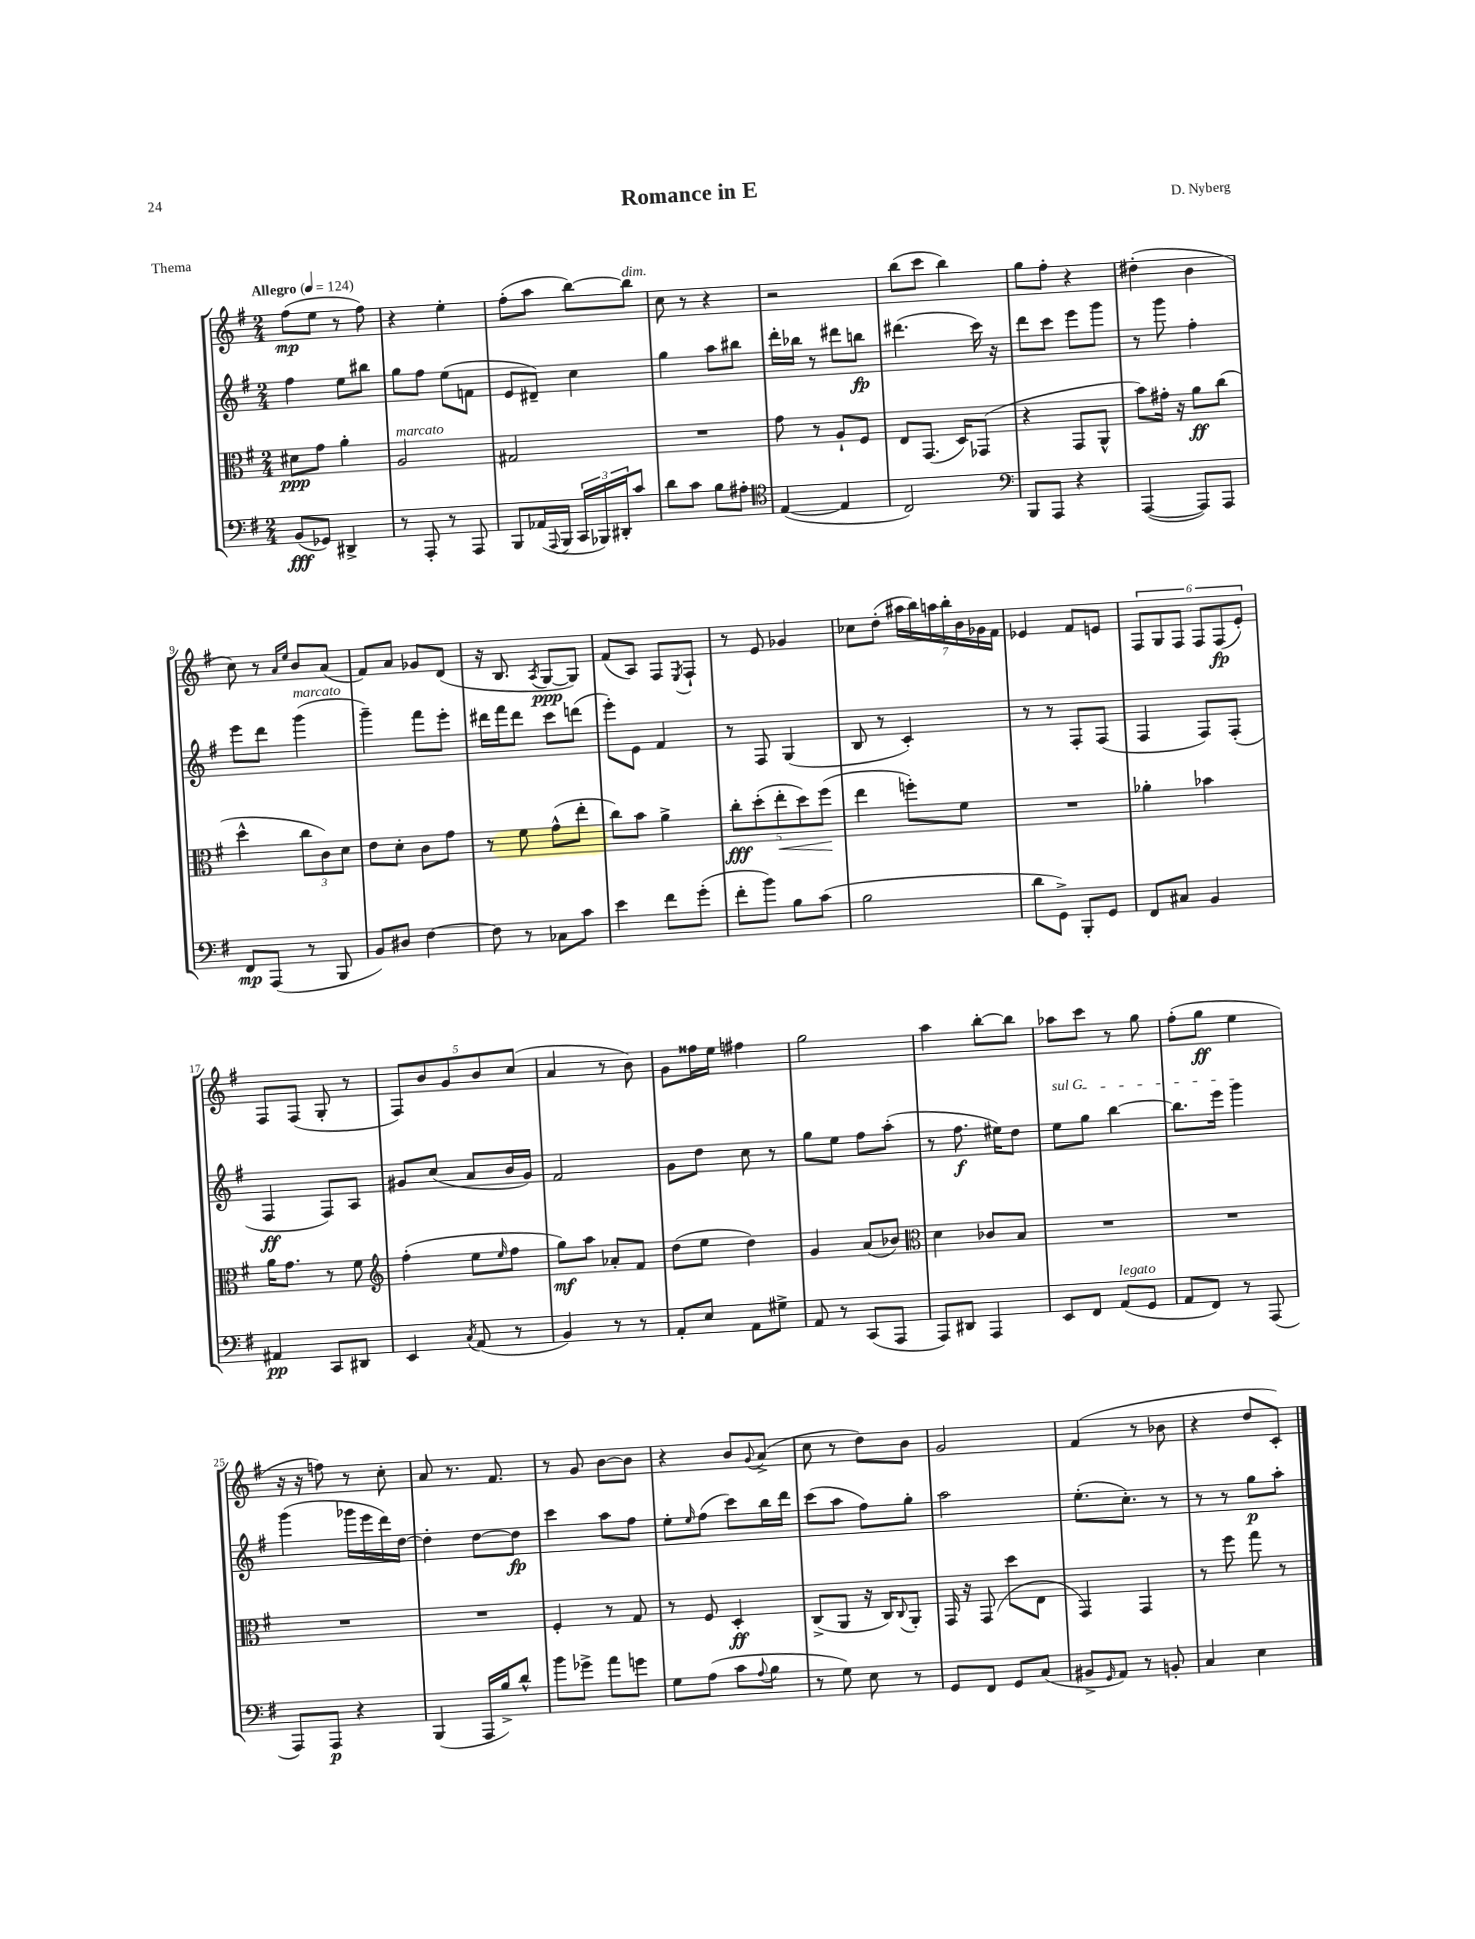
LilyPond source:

\header { title = "Romance in E" composer = "D. Nyberg" piece = "Thema" }
<<
\new StaffGroup <<
\new Staff = "s0" {
    \clef treble \key g \major \numericTimeSignature \time 2/4 \tempo "Allegro" 4 = 124
    fis''8\mp( e''8 r8 fis''8) |
    r4 e''4-. |
    fis''8-.( a''8 b''8~) b''8^\markup { \italic "dim." } |
    c''8 r8 r4 |
    r2 |
    b''8( c'''8 b''4) |
    g''8 fis''8-. r4 |
    dis''4-.( b'4 |
    c''8) r8 \grace { a'16 e''16 } b'8 a'8( |
    fis'8) a'8 ges'8 d'8( |
    r16 b8. \acciaccatura { a8 } g8~\ppp g8) |
    fis'8( a8) fis8 \acciaccatura { e8 } fis8-! |
    r8 e'8 ges'4 |
    ces''8 d''8-.( \tuplet 7/4 { ais''16 b''16) a''16 b''16-. b'16 ges'16 fis'16 } |
    ees'4 fis'8 e'8 |
    \tuplet 6/4 { fis8 g8 fis8 fis8 fis8\fp( e'8-.) } |
    fis8 fis8( g8-. r8 |
    \tuplet 5/4 { fis8) b'8 g'8 b'8 c''8( } |
    a'4 r8 b'8) |
    g'8 fisis''16 e''16 fis''4 |
    g''2 |
    a''4 b''8~-. b''8 |
    aes''8 c'''8 r8 g''8 |
    fis''8-.( g''8\ff e''4 |
    r16 r16 f''8) r8 c''8-. |
    a'8 r8. fis'8. |
    r8 g'8 b'8~ b'8 |
    r4 b'8 \appoggiatura { g'8 } a'8->( |
    c''8 r8 d''8) b'8 |
    g'2 |
    fis'4( r8 bes'8 |
    r4 d''8 c'8-.) \bar "|." |
}
\new Staff = "s1" {
    \clef treble \key g \major \numericTimeSignature \time 2/4
    fis''4 e''8 bis''8 |
    g''8 fis''8 e''8( f'8 |
    e'8 dis'8--) c''4 |
    g''4 a''8 bis''8 |
    d'''16-. bes''16 r8 dis'''8 b''8\fp |
    dis'''4.( c'''16) r16 |
    d'''8 c'''8 e'''8 g'''8 |
    r8 g'''8 fis''4-. |
    e'''8 d'''8 g'''4^\markup { \italic "marcato" }( |
    g'''4--) fis'''8 e'''8-. |
    dis'''16 fis'''16 dis'''8 c'''8 d'''8( |
    e'''8-.) e'8 fis'4 |
    r8 fis8 g4( |
    b8 r8 c'4-.) |
    r8 r8 fis8-. fis8( |
    fis4 fis8) fis8-.( |
    fis4\ff fis8) a8 |
    gis'8 c''8( a'8 b'16 gis'16) |
    fis'2 |
    g'8 d''8 c''8 r8 |
    g''8 e''8 fis''8 a''8-.( |
    r8 fis''8.\f eis''16) d''8 |
    \once \override TextSpanner.bound-details.left.text = \markup { \italic "sul G" } e''8\startTextSpan g''8 b''4~ |
    b''8. e'''16 g'''4\stopTextSpan |
    g'''4( ges'''16 e'''16 d'''16) d''16~ |
    d''4-. d''8~ d''8\fp |
    c'''4 a''8 fis''8 |
    e''8-. \grace { e''16 } fis''8( c'''8) b''16 d'''16 |
    c'''8( a''8 fis''8) g''8-. |
    a''2 |
    e''8.-.( c''8.-.) r8 |
    r8 r8 g''8\p a''8-. \bar "|." |
}
\new Staff = "s2" {
    \clef alto \key g \major \numericTimeSignature \time 2/4
    dis'8\ppp g'8 a'4-. |
    a2^\markup { \italic "marcato" } |
    gis2 |
    R2 |
    g'8 r8 a8-! fis8 |
    e8 g,8.( d16) ges,8( |
    r4 g,8 a,8-^ |
    b'8) gis'16-. r16 a'8\ff c''8( |
    d''4-^ \tuplet 3/2 { c''8 c'8) d'8 } |
    e'8 d'8-. c'8 g'8 |
    r8 fis'8 g'8-^( e''8-. |
    c''8) b'8 a'4-> |
    \tuplet 5/4 { c''8-.\fff d''8-.( e''8-.\< d''8) fis''8\!( } |
    e''4 f''8-.) fis'8 |
    R2 |
    aes'4-. bes'4 |
    a'16 g'8. r8 fis'8 |
    \clef treble fis''4-.( e''8 \grace { e''16 } fis''8 |
    g''8\mf) a''8 aes'8-. fis'8 |
    d''8( e''8 d''4) |
    g'4 a'8( bes'8) |
    \clef alto d'4 ces'8 b8 |
    R2 |
    R2 |
    R2 |
    R2 |
    fis4-. r8 g8 |
    r8 fis8 d4-.\ff |
    c8->( a,8 r16 c16) \appoggiatura { c8 } a,8-. |
    g,16 r16 g,8( d''8 e8 |
    g,4) g,4 |
    r8 fis''8 g''8 r8 \bar "|." |
}
\new Staff = "s3" {
    \clef bass \key g \major \numericTimeSignature \time 2/4
    b,8\fff( ges,8) dis,4-> |
    r8 a,,8-. r8 a,,8 |
    b,,8 aes,16( \appoggiatura { a,,8 } b,,16 \tuplet 3/2 { c,16 bes,,16) dis,16-. } c'8 |
    d'8 c'8 b8 ais8-. |
    \clef tenor e4~( e4 |
    c2) |
    \clef bass b,,8 a,,8 r4 |
    a,,4~( a,,8) a,,8 |
    fis,8\mp a,,8( r8 b,,8 |
    b,8) dis8 fis4~ |
    fis8 r8 ces8 c'8 |
    e'4 fis'8 g'8-.( |
    fis'8-. b'8) b8 c'8( |
    b2 |
    d'8 g,8->) b,,8-. g,8 |
    fis,8 cis8 b,4 |
    ais,4\pp c,8 dis,8 |
    e,4 \acciaccatura { c8 } a,8( r8 |
    b,4) r8 r8 |
    a,8-. e8 a,8 gis8-> |
    a,8 r8 c,8( a,,8 |
    a,,8) dis,8 a,,4 |
    e,8 fis,8 a,8^\markup { \italic "legato" }( g,8 |
    a,8 fis,8) r8 a,,8( |
    a,,8) a,,8\p r4 |
    b,,4( a,,16 b16->) d'8-^ |
    b'8 ges'8-> a'8 g'8 |
    g8 a8( c'8 \appoggiatura { a8 } b8 |
    r8 g8) e8 r8 |
    g,8 fis,8 g,8 c8( |
    bis,8-> \grace { g,16 } a,8) r8 b,8-. |
    c4 e4 \bar "|." |
}
>>
>>
